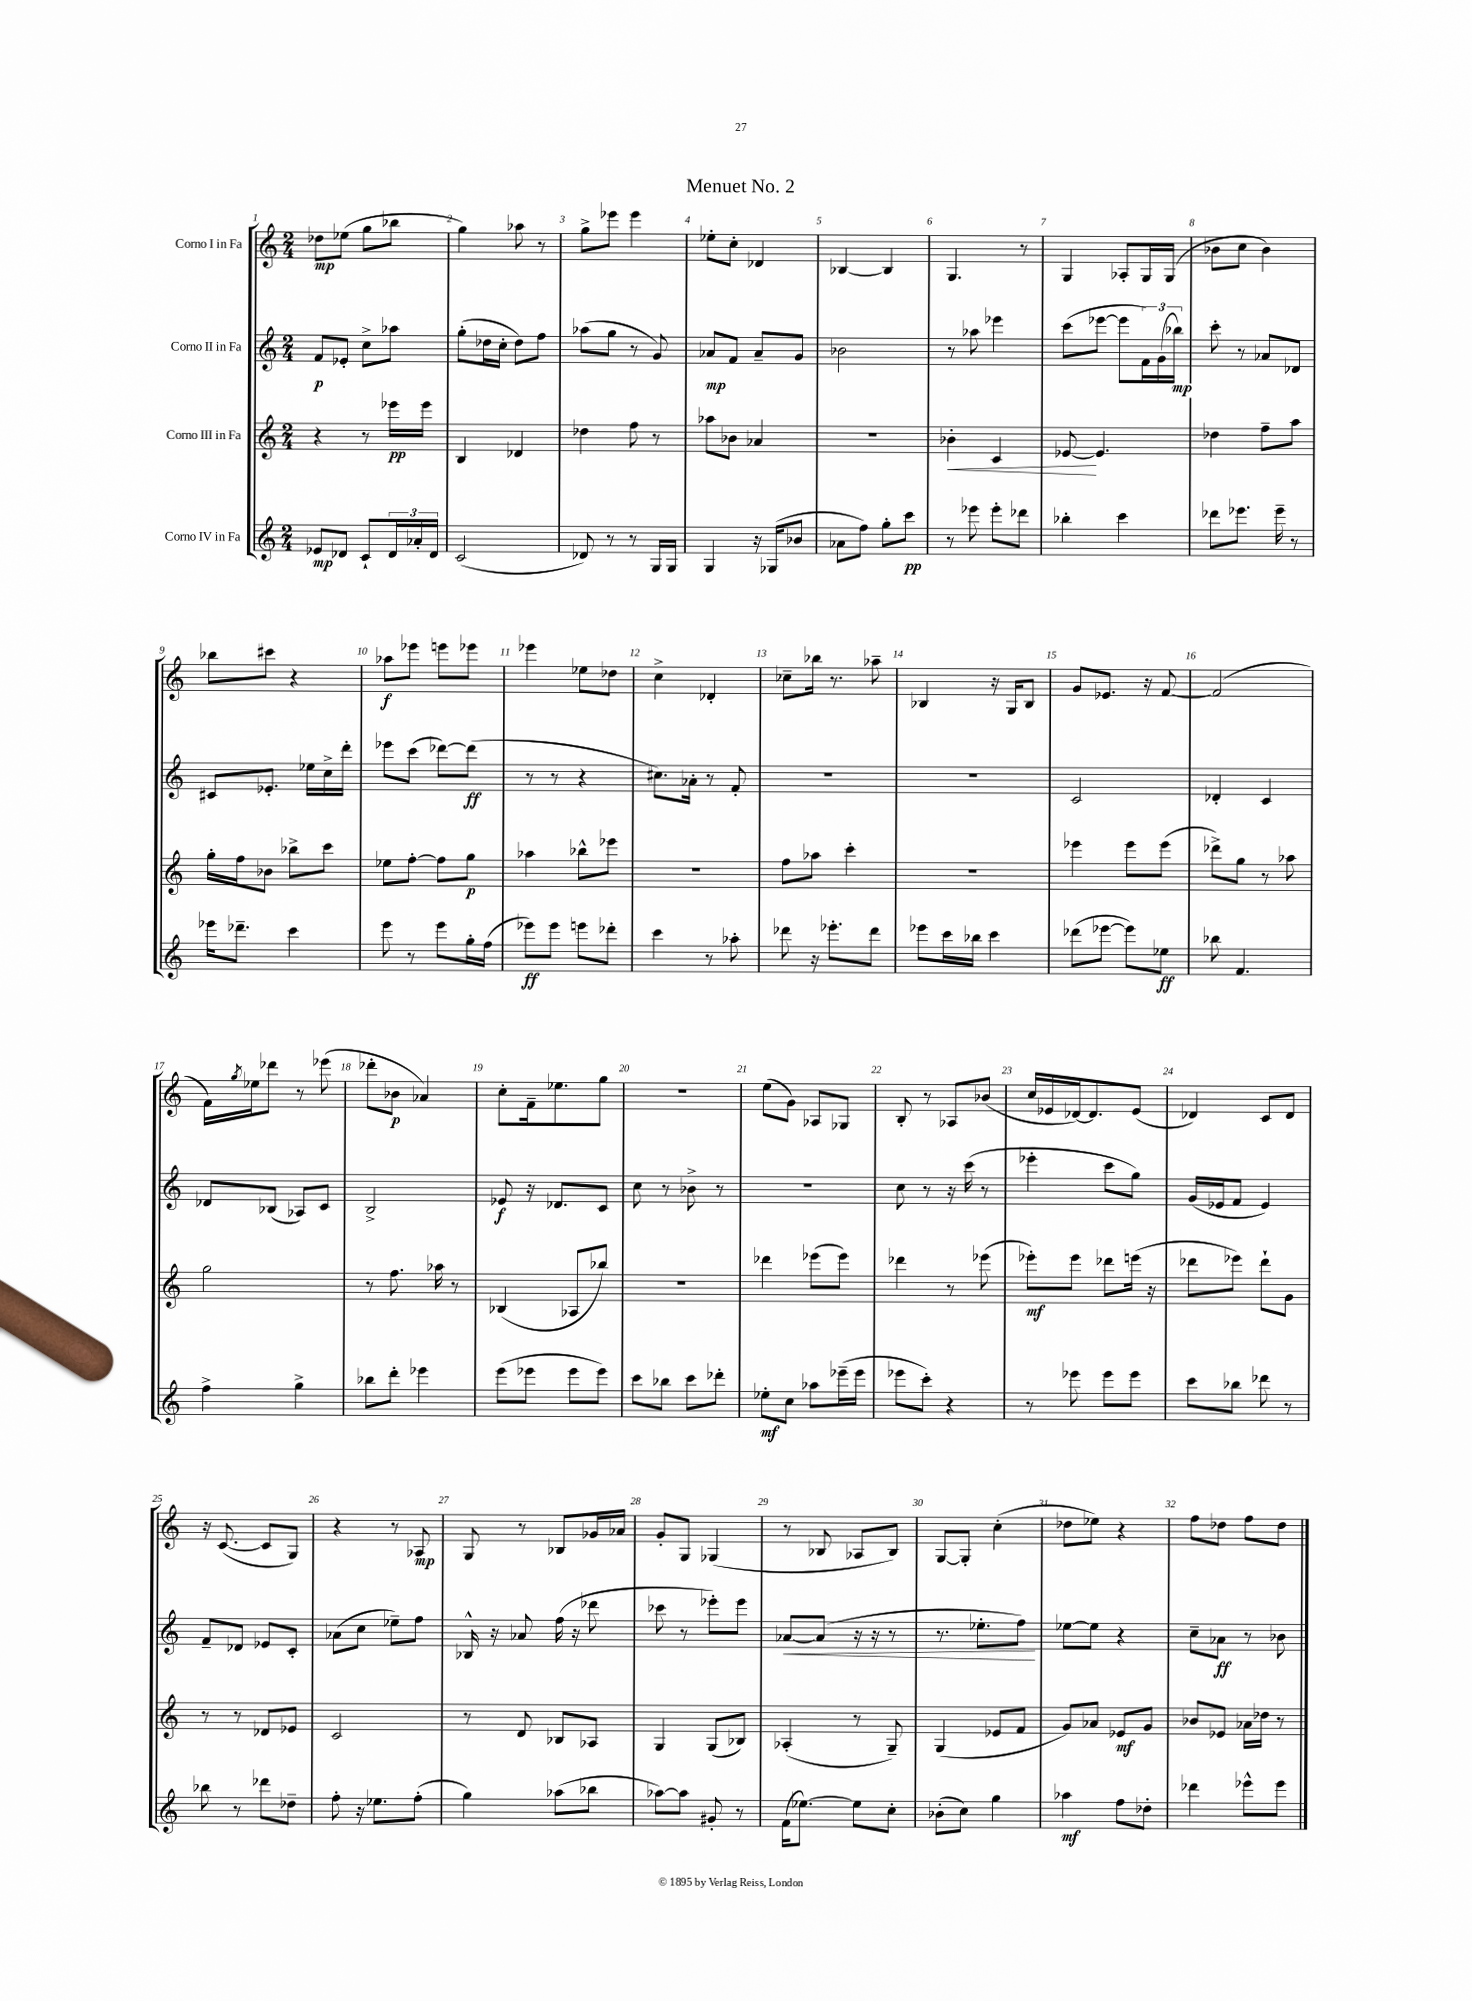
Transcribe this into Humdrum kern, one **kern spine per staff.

**kern	**dynam	**kern	**dynam	**kern	**dynam	**kern	**dynam
*part4	*part4	*part3	*part3	*part2	*part2	*part1	*part1
*staff4	*staff4	*staff3	*staff3	*staff2	*staff2	*staff1	*staff1
*I"Corno IV in Fa	*	*I"Corno III in Fa	*	*I"Corno II in Fa	*	*I"Corno I in Fa	*
*clefG2	*	*clefG2	*	*clefG2	*	*clefG2	*
*k[]	*	*k[]	*	*k[]	*	*k[]	*
*M2/4	*	*M2/4	*	*M2/4	*	*M2/4	*
=1	=1	=1	=1	=1	=1	=1	=1
8e-X/L	mp	4r	.	8f/L	p	8dd-X\L	mp
8d-X/J	.	.	.	8e-X'/J	.	(8ee-X\J	.
8c`/L	.	8r	.	8cc^\L	.	8gg\L	.
24d-/L	.	16eee-X\LL	pp	8aa-X\J	.	8bb-X\J	.
24a-X'/	.	.	.	.	.	.	.
.	.	16eee-\JJ	.	.	.	.	.
24d-/JJ	.	.	.	.	.	.	.
=2	=2	=2	=2	=2	=2	=2	=2
(2c/	.	4B/	.	(8gg'\L	.	4gg\)	.
.	.	.	.	16dd-X\L	.	.	.
.	.	.	.	16cc'\JJ	.	.	.
.	.	4d-X/	.	8dd-\L)	.	8aa-X\	.
.	.	.	.	8ff\J	.	8r	.
=3	=3	=3	=3	=3	=3	=3	=3
8d-X/)	.	4dd-X\	.	(8aa-X\L	.	8gg^\L	.
8r	.	.	.	8gg\J	.	8eee-X\J	.
8r	.	8ff\	.	8r	.	4eee-\	.
16G/LL	.	8r	.	8g/)	.	.	.
16G/JJ	.	.	.	.	.	.	.
=4	=4	=4	=4	=4	=4	=4	=4
4G/	.	8aa-X\L	.	8a-X/L	mp	8ee-X'\L	.
.	.	8b-X\J	.	8f/J	.	8cc'\J	.
16r	.	4a-X/	.	8a-~/L	.	4d-X/	.
(16G-X/KL	.	.	.	.	.	.	.
8b-X/J	.	.	.	8g/J	.	.	.
=5	=5	=5	=5	=5	=5	=5	=5
8a-X\L	.	2r	.	2b-X\	.	[4B-X/	.
8ff\J)	.	.	.	.	.	.	.
8gg'\L	.	.	.	.	.	4B-/]	.
8ccc\J	pp	.	.	.	.	.	.
=6	=6	=6	=6	=6	=6	=6	=6
!	!	!	!LO:HP:b	!	!	!	!
8r	.	4b-X'\	<	8r	.	4.G/	.
8eee-X\	.	.	.	8aa-X\	.	.	.
8eee-'\L	.	4c/	.	4eee-X\	.	.	.
8ddd-X\J	.	.	.	.	.	8r	.
=7	=7	=7	=7	=7	=7	=7	=7
4bb-X'\	.	[8e-X/	.	(8ccc\L	.	4G/	.
.	.	4.e-/]	[	[8eee-X\J	.	.	.
4ccc\	.	.	.	8eee-\L]	.	8A-X'/L	.
.	.	.	.	24f\L)	.	16G/L	.
.	.	.	.	(24g\	.	.	.
.	.	.	.	.	.	(16G/JJ	.
.	.	.	.	24bb-X\JJ)	mp	.	.
=8	=8	=8	=8	=8	=8	=8	=8
8ddd-X\L	.	4dd-X\	.	8ccc'\	.	8b-X\L	.
8.eee-X\J	.	.	.	8r	.	8cc\J	.
.	.	8ff~\L	.	8a-X/L	.	4b-\)	.
16eee-~\	.	.	.	.	.	.	.
8r	.	8aa\J	.	8d-X/J	.	.	.
!!LO:LB:g=z
=9	=9	=9	=9	=9	=9	=9	=9
16eee-X\KL	.	16gg'\LL	.	8c#X/L	.	8bb-X\L	.
8.ddd-X~\J	.	16ff\J	.	.	.	.	.
.	.	8b-X\J	.	8.e-X'/J	.	8ccc#X\J	.
4ccc\	.	8bb-X^\L	.	.	.	4r	.
.	.	.	.	16ee-X\LL	.	.	.
.	.	8ccc\J	.	16cc^\	.	.	.
.	.	.	.	16ddd'\JJ	.	.	.
=10	=10	=10	=10	=10	=10	=10	=10
8eee\	.	8ee-X\L	.	8eee-X\L	.	8aa-X\L	f
8r	.	[8ff'\J	.	(8ccc\J	.	8eee-X\J	.
8eee\L	.	8ff\L]	.	[8ddd-X\L)	.	8eeen\L	.
16gg'\L	.	8gg\J	p	(8ddd-\J]	ff	8eee-X\J	.
(16ff\JJ	.	.	.	.	.	.	.
=11	=11	=11	=11	=11	=11	=11	=11
8eee-X\L)	ff	4aa-X\	.	8r	.	4eee-X\	.
8eee-\J	.	.	.	8r	.	.	.
8eeen\L	.	8bb-X^^\L	.	4r	.	8ee-X\L	.
8ddd-X'\J	.	8eee-X\J	.	.	.	8dd-X\J	.
=12	=12	=12	=12	=12	=12	=12	=12
4ccc\	.	2r	.	8.cc#X\L)	.	4cc^\	.
.	.	.	.	16a-X'\Jk	.	.	.
8r	.	.	.	8r	.	4d-X'/	.
8aa-X'\	.	.	.	8f'/	.	.	.
=13	=13	=13	=13	=13	=13	=13	=13
8ddd-X\	.	8ff\L	.	2r	.	8cc-X~\L	.
16r	.	8aa-X\J	.	.	.	16bb-X\Jk	.
8.eee-X'\L	.	.	.	.	.	8.r	.
.	.	4ccc'\	.	.	.	.	.
8ddd-\J	.	.	.	.	.	8aa-X~\	.
=14	=14	=14	=14	=14	=14	=14	=14
8eee-X\L	.	2r	.	2r	.	4B-X/	.
16ccc\L	.	.	.	.	.	.	.
16bb-X\JJ	.	.	.	.	.	.	.
4ccc\	.	.	.	.	.	16r	.
.	.	.	.	.	.	16G/KL	.
.	.	.	.	.	.	8B-/J	.
=15	=15	=15	=15	=15	=15	=15	=15
(8ddd-X\L	.	4eee-X\	.	2c/	.	8g/L	.
[8eee-X\J	.	.	.	.	.	8.e-X/J	.
8eee-\L])	.	8eee-\L	.	.	.	.	.
.	.	.	.	.	.	16r	.
8ee-X\J	ff	(8eee-\J	.	.	.	[8f/	.
=16	=16	=16	=16	=16	=16	=16	=16
8bb-X\	.	8ddd-X^\L)	.	4d-X'/	.	(2f/]	.
4.f/	.	8gg\J	.	.	.	.	.
.	.	8r	.	4c/	.	.	.
.	.	8aa-X\	.	.	.	.	.
!!LO:LB:g=z
=17	=17	=17	=17	=17	=17	=17	=17
4ff^\	.	2gg\	.	8d-X/L	.	16f\LL)	.
.	.	.	.	.	.	8qgg/	.
.	.	.	.	.	.	16ee-X\J	.
.	.	.	.	(8B-X/J	.	8ddd-X\J	.
4gg^\	.	.	.	8A-X/L)	.	8r	.
.	.	.	.	8c/J	.	(8eee-X\	.
=18	=18	=18	=18	=18	=18	=18	=18
8bb-X\L	.	8r	.	2B^/	.	8ddd-X'\L	.
8ddd'\J	.	8.ff\	.	.	.	8b-X\J	p
4eee-X\	.	.	.	.	.	4a-X/)	.
.	.	16aa-X\	.	.	.	.	.
.	.	8r	.	.	.	.	.
=19	=19	=19	=19	=19	=19	=19	=19
(8eee\L	.	(4B-X/	.	8e-X/	f	8cc'\L	.
8eee-X\J	.	.	.	16r	.	16f~\k	.
.	.	.	.	8.d-X/L	.	8.ee-X\	.
8eee-\L	.	8A-X/L	.	.	.	.	.
8eee-\J)	.	8bb-X/J)	.	8c/J	.	8gg\J	.
=20	=20	=20	=20	=20	=20	=20	=20
8ccc\L	.	2r	.	8cc\	.	2r	.
8bb-X\J	.	.	.	8r	.	.	.
8ccc\L	.	.	.	8b-X^\	.	.	.
8ddd-X'\J	.	.	.	8r	.	.	.
=21	=21	=21	=21	=21	=21	=21	=21
8ee-X'\L	mf	4ddd-X\	.	2r	.	(8ee\L	.
8cc\J	.	.	.	.	.	8g\J)	.
8aa-X\L	.	(8eee-X\L	.	.	.	8A-X/L	.
(16eee-X~\L	.	8eee-\J)	.	.	.	8G-X/J	.
16eee-\JJ	.	.	.	.	.	.	.
=22	=22	=22	=22	=22	=22	=22	=22
8eee-X\L	.	4ddd-X\	.	8cc\	.	8B'/	.
8ccc'\J)	.	.	.	8r	.	8r	.
4r	.	8r	.	16r	.	8A-X/L	.
.	.	.	.	(16ccc\	.	.	.
.	.	(8eee-X\	.	8r	.	(8b-X/J	.
=23	=23	=23	=23	=23	=23	=23	=23
8r	.	8eee-X'\L)	mf	4eee-X'\	.	16cc/LL	.
.	.	.	.	.	.	16e-X/	.
8eee-X\	.	8eee-\J	.	.	.	[16d-X/J)	.
.	.	.	.	.	.	8.d-/]	.
8eee-\L	.	8ddd-X\L	.	8ccc\L	.	.	.
8eee-\J	.	(16eeen\Jk	.	8gg\J)	.	(8e-/J	.
.	.	16r	.	.	.	.	.
=24	=24	=24	=24	=24	=24	=24	=24
8ccc\L	.	8ddd-X\L	.	(16g/LL	.	4d-X/)	.
.	.	.	.	16e-X/J	.	.	.
8bb-X\J	.	8eee-X\J)	.	8f/J	.	.	.
8ddd-X\	.	8ddd-`\L	.	4e-/)	.	8c/L	.
8r	.	8g\J	.	.	.	8d-/J	.
!!LO:LB:g=z
=25	=25	=25	=25	=25	=25	=25	=25
8bb-X\	.	8r	.	8f~/L	.	16r	.
.	.	.	.	.	.	([8.c/	.
8r	.	8r	.	8d-X/J	.	.	.
8ddd-X\L	.	8d-X/L	.	8e-X/L	.	8c/L]	.
8dd-X~\J	.	8e-X/J	.	8c'/J	.	8G/J)	.
=26	=26	=26	=26	=26	=26	=26	=26
8ff'\	.	2c/	.	(8a-X\L	.	4r	.
16r	.	.	.	8cc\J	.	.	.
8.ee-X\L	.	.	.	.	.	.	.
.	.	.	.	8ee-X~\L)	.	8r	.
(8ff'\J	.	.	.	8ff\J	.	8A-X/	mp
=27	=27	=27	=27	=27	=27	=27	=27
4gg\)	.	8r	.	16B-X^^/	.	8G/	.
.	.	.	.	16r	.	.	.
.	.	8d/	.	8a-X/	.	8r	.
(8aa-X\L	.	8B-X/L	.	(16ff\	.	8B-X/L	.
.	.	.	.	16r	.	.	.
8bb-X\J	.	8A-X/J	.	8ddd-X\	.	16g-X/L	.
.	.	.	.	.	.	16a-X/JJ	.
=28	=28	=28	=28	=28	=28	=28	=28
[8aa-X\L)	.	4G/	.	8ccc-X\	.	8g'/L	.
8aa-\J]	.	.	.	8r	.	8G/J	.
8g#X'/	.	(8G/L	.	8eee-X'\L)	.	(4G-X/	.
8r	.	8B-X/J)	.	8eee-\J	.	.	.
=29	=29	=29	=29	=29	=29	=29	=29
!	!	!	!	!	!LO:HP:b	!	!
(16f\KL	.	(4A-X'/	.	[8a-X/L	<	8r	.
[8.ee-X\J)	.	.	.	.	.	.	.
.	.	.	.	(8a-/J]	.	8B-X/	.
8ee-\L]	.	8r	.	16r	.	8A-X/L	.
.	.	.	.	16r	.	.	.
8cc'\J	.	8G~/)	.	8r	.	8B-/J)	.
=30	=30	=30	=30	=30	=30	=30	=30
(8b-X'\L	.	(4G/	.	8.r	.	[8G/L	.
8cc\J)	.	.	.	.	.	8G'/J]	.
.	.	.	.	8.ee-X'\L	.	.	.
4gg\	.	8e-X/L	.	.	.	(4cc'\	.
.	.	8f/J	.	8ff\J)	.	.	.
.	.	.	.	.	[	.	.
=31	=31	=31	=31	=31	=31	=31	=31
4aa-X\	mf	8g/L)	.	[8ee-X\L	.	8dd-X\L	.
.	.	8a-X/J	.	8ee-\J]	.	8ee-X\J)	.
8ff\L	.	8e-X/L	mf	4r	.	4r	.
8dd-X'\J	.	8g/J	.	.	.	.	.
=32	=32	=32	=32	=32	=32	=32	=32
4ddd-X\	.	8b-X/L	.	8cc~\L	.	8ff\L	.
.	.	8e-X/J	.	8a-X\J	ff	8dd-X\J	.
8eee-X^^\L	.	16a-X\LL	.	8r	.	8ff\L	.
.	.	16dd-X\JJ	.	.	.	.	.
8eee-\J	.	8r	.	8b-X\	.	8dd-\J	.
==	==	==	==	==	==	==	==
*-	*-	*-	*-	*-	*-	*-	*-
